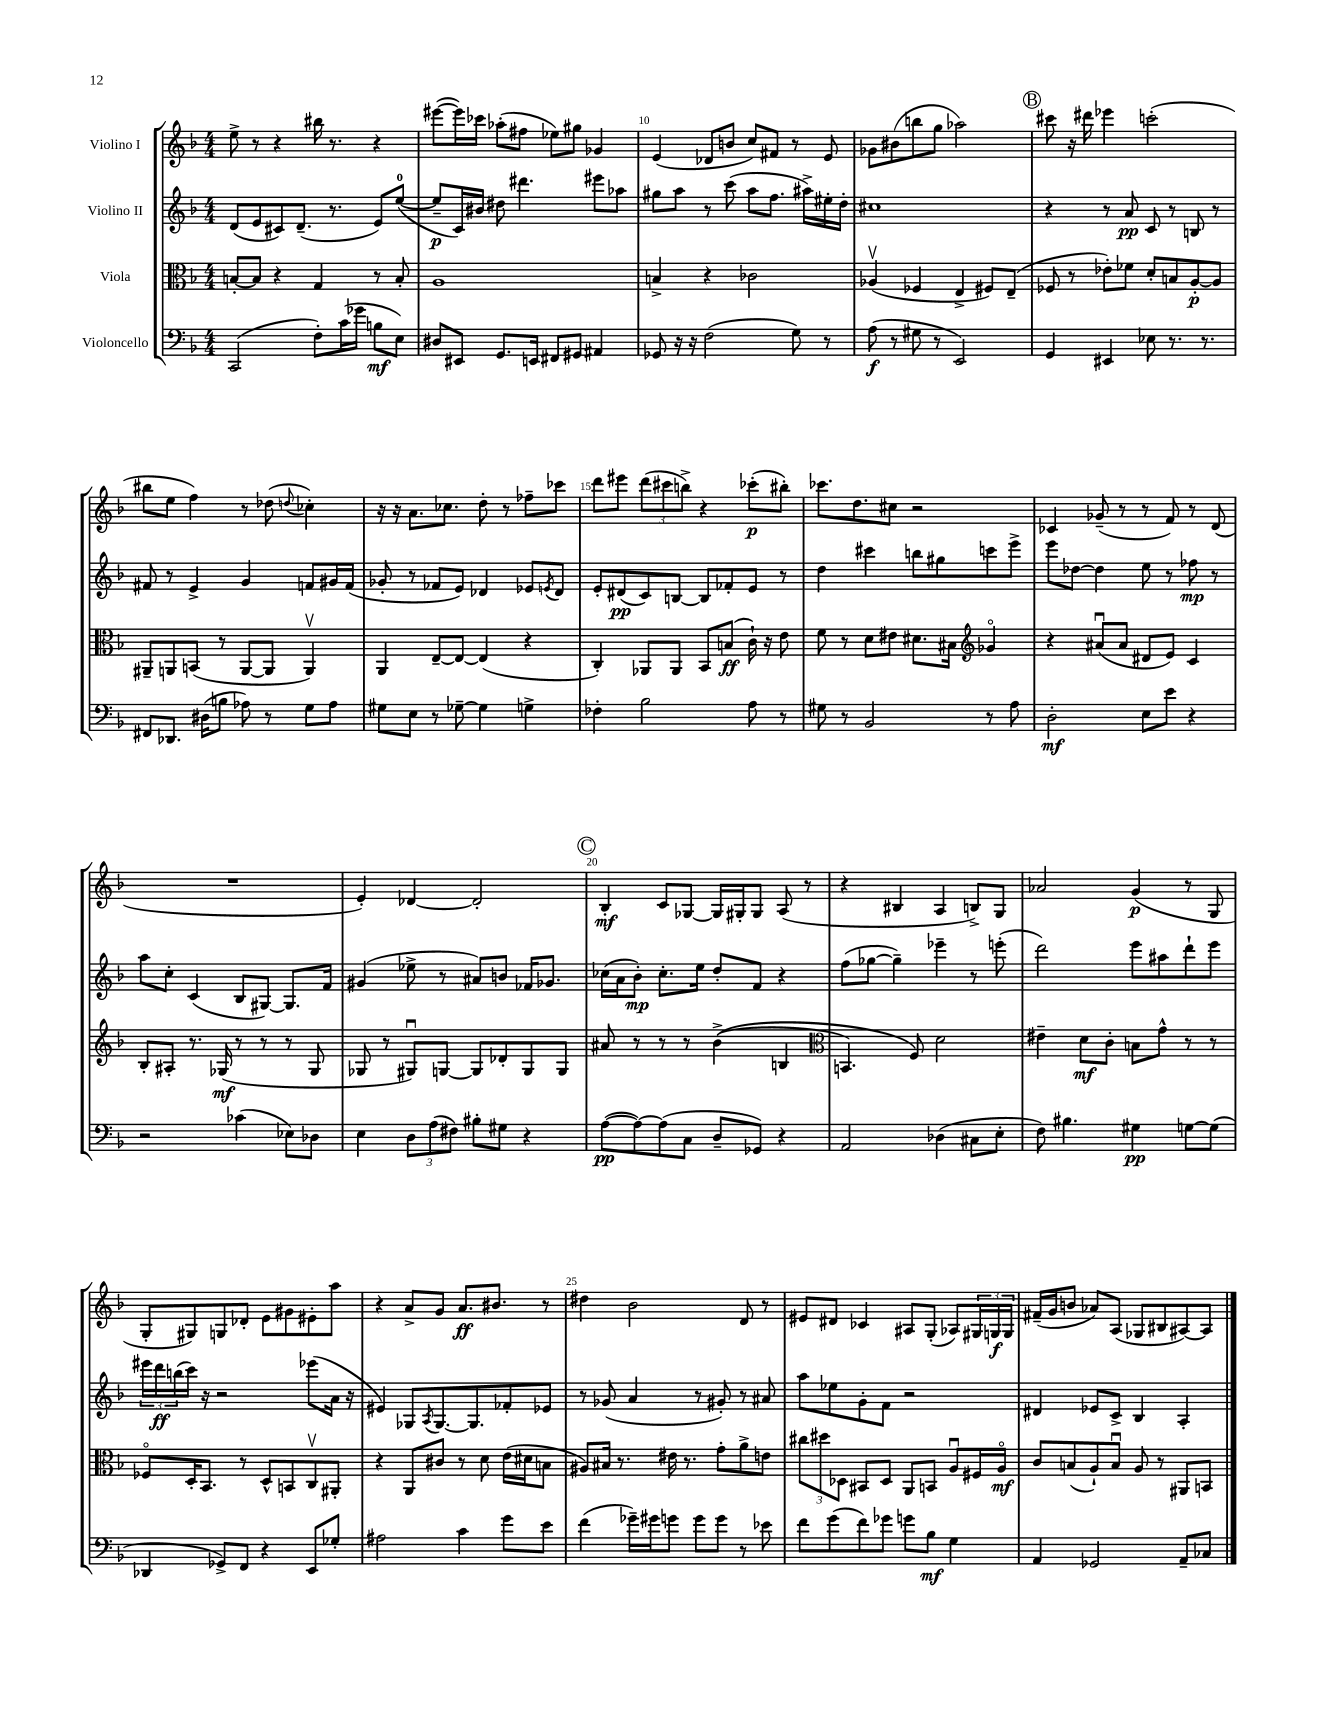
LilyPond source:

<<
\new StaffGroup <<
\new Staff = "s0" \with { instrumentName = "Violino I" } {
    \clef treble \key f \major \numericTimeSignature \time 4/4
    e''8-> r8 r4 bis''16 r8. r4 |
    eis'''8~( eis'''16) ces'''16 aes''8-.( fis''8 ees''8) gis''8 ges'4 |
    e'4( des'8 b'8 c''8) fis'8 r8 e'8 |
    ges'8 bis'8( b''8 g''8 aes''2) |
    \mark \markup { \circle "B" } cis'''8 r16 dis'''16 ees'''4 c'''2-.( |
    bis''8 e''8 f''4) r8 des''8( \appoggiatura { d''8 } ces''4-.) |
    r16 r16 a'8. ces''8. d''8-. r8 fes''8-- ces'''8 |
    d'''8 eis'''8 \tuplet 3/2 { d'''8( cis'''8 b''8->) } r4 ces'''8-.\p( bis''8-.) |
    ces'''8. d''8. cis''8 r2 |
    ces'4 ges'8--( r8 r8 f'8) r8 d'8( |
    R1 |
    e'4-.) des'4~ des'2-. |
    \mark \markup { \circle "C" } bes4-.\mf c'8 ges8~ ges16 gis16-. gis8 a8( r8 |
    r4 bis4 a4 b8->) g8 |
    aes'2 g'4\p( r8 g8 |
    g8-. gis8) g8 des'8-. e'8 gis'8 eis'8-. a''8 |
    r4 a'8-> g'8 a'8.\ff bis'8. r8 |
    dis''4 bes'2 d'8 r8 |
    eis'8 dis'8 ces'4 ais8 g8-.( aes8) \tuplet 3/2 { gis16 g16\f g16 } |
    fis'16--( g'16 b'8 aes'8) a8( ges8 bis8 ais8~) ais8 \bar "|." |
}
\new Staff = "s1" \with { instrumentName = "Violino II" } {
    \clef treble \key f \major \numericTimeSignature \time 4/4
    d'8( e'8 cis'8) d'8.--( r8. e'8) e''8-0~( |
    e''8--\p c'16) bis'16 dis''8 dis'''4. eis'''8 aes''8 |
    gis''8 a''8 r8 c'''8( a''8 f''8. ais''16->) eis''16-. d''16-. |
    cis''1 |
    \mark \markup { \circle "B" } r4 r8 a'8\pp c'8 r8 b8 r8 |
    fis'8 r8 e'4-> g'4 f'8 gis'16 f'16( |
    ges'8-. r8 fes'8 e'8) des'4 ees'8 \acciaccatura { e'8 } des'8 |
    e'8-. dis'8\pp( c'8) b8~ b8 fes'8-. e'8 r8 |
    d''4 cis'''4 b''8 gis''8 c'''8 e'''8-> |
    e'''8 des''8~ des''4 e''8 r8 fes''8\mp r8 |
    a''8 c''8-. c'4( bes8 gis8~) gis8. f'16 |
    gis'4( ees''8-> r8 ais'8) b'8 fes'16 ges'8. |
    \mark \markup { \circle "C" } ces''16( a'16 bes'8-.\mp) ces''8.-. e''16 d''8-. f'8 r4 |
    f''8( ges''8~ ges''4--) ees'''4-- r8 e'''8-.( |
    d'''2) e'''8 ais''8 d'''8-! e'''8 |
    \tuplet 3/2 { eis'''16 d'''16\ff b''16( } c'''16) r16 r2 ees'''8( a'16 r16 |
    eis'4) ges8 \acciaccatura { a8 } ges8.~ ges8. fes'8-. ees'8 |
    r8 ges'8( a'4 r8 gis'8-.) r8 ais'8 |
    a''8 ees''8 g'8-. f'8 r2 |
    dis'4 ees'8 c'8-> bes4 a4-. \bar "|." |
}
\new Staff = "s2" \with { instrumentName = "Viola" } {
    \clef alto \key f \major \numericTimeSignature \time 4/4
    b8~-. b8 r4 g4 r8 b8-. |
    a1 |
    b4-> r4 ces'2 |
    aes4\upbow( fes4 e4-> fis8) e8--( |
    \mark \markup { \circle "B" } fes8 r8 ees'8-.) fes'8 d'8-. b8 a8~-.\p a8 |
    ais,8-- a,8 b,8( r8 a,8~ a,8 a,4\upbow) |
    a,4 e8~-- e8~ e4( r4 |
    c4-.) aes,8 aes,8 bes,8 b8\ff( c'16-!) r16 e'8 |
    f'8 r8 d'8 eis'8 dis'8. bis16 \clef treble ges'4\flageolet |
    r4 ais'8\downbow( ais'8 dis'8 e'8) c'4 |
    bes8-. ais8-. r8. ges16\mf( r8 r8 r8 ges8 |
    ges8 r8 gis8\downbow) g8~ g8 des'8-. g8 g8 |
    \mark \markup { \circle "C" } ais'8 r8 r8 r8 bes'4->(\( b4 |
    \clef alto b,4.) f8\) d'2 |
    eis'4-- d'8\mf c'8-. b8 g'8-^ r8 r8 |
    fes8\flageolet d16-. bes,8. r8 d8-^ b,8 c8\upbow ais,8-. |
    r4 a,8 cis'8 r8 d'8 e'16( dis'16 b8 |
    ais8) bis16 r8. eis'16 r8. g'8-. a'8-> e'8 |
    \tuplet 3/2 { cis''8 dis''8 des8 } bis,8 des8 a,8 b,8 a8\downbow fis16 a16\flageolet\mf |
    c'8 b8( a8-!) b8\downbow a8 r8 ais,8 b,8 \bar "|." |
}
\new Staff = "s3" \with { instrumentName = "Violoncello" } {
    \clef bass \key f \major \numericTimeSignature \time 4/4
    c,2( f8-.) c'16( ges'16 b8\mf e8) |
    dis8 eis,8 g,8. e,16 fis,8 gis,8 ais,4 |
    ges,8 r16 r16 f2( g8) r8 |
    a8\f( r8 gis8 r8 e,2) |
    \mark \markup { \circle "B" } g,4 eis,4 ees8 r8. r8. |
    fis,8 des,8. dis16( b8 aes8) r8 g8 aes8 |
    gis8 e8 r8 ges8~-- ges4 g4-> |
    fes4-. bes2 a8 r8 |
    gis8 r8 bes,2 r8 a8 |
    d2-.\mf e8 e'8 r4 |
    r2 ces'4( ees8) des8 |
    e4 \tuplet 3/2 { d8 a8( fis8) } bis8-. gis8 r4 |
    \mark \markup { \circle "C" } a8~\pp( a8~) a8( c8 d8-- ges,8) r4 |
    a,2 des4( cis8 e8-. |
    f8) bis4. gis4\pp g8~ g8( |
    des,4 ges,8->) f,8 r4 e,8 ges8-. |
    ais2 c'4 g'8 e'8 |
    f'4( ges'16--) gis'16 g'8 g'8 g'8 r8 ees'8 |
    f'8 g'8( f'8) ges'8 g'8 bes8\mf g4 |
    a,4 ges,2 a,8-- ces8 \bar "|." |
}
>>
>>
\layout { \context { \Score currentBarNumber = #8 \override BarNumber.break-visibility = ##(#f #t #t) barNumberVisibility = #(every-nth-bar-number-visible 5) } }
